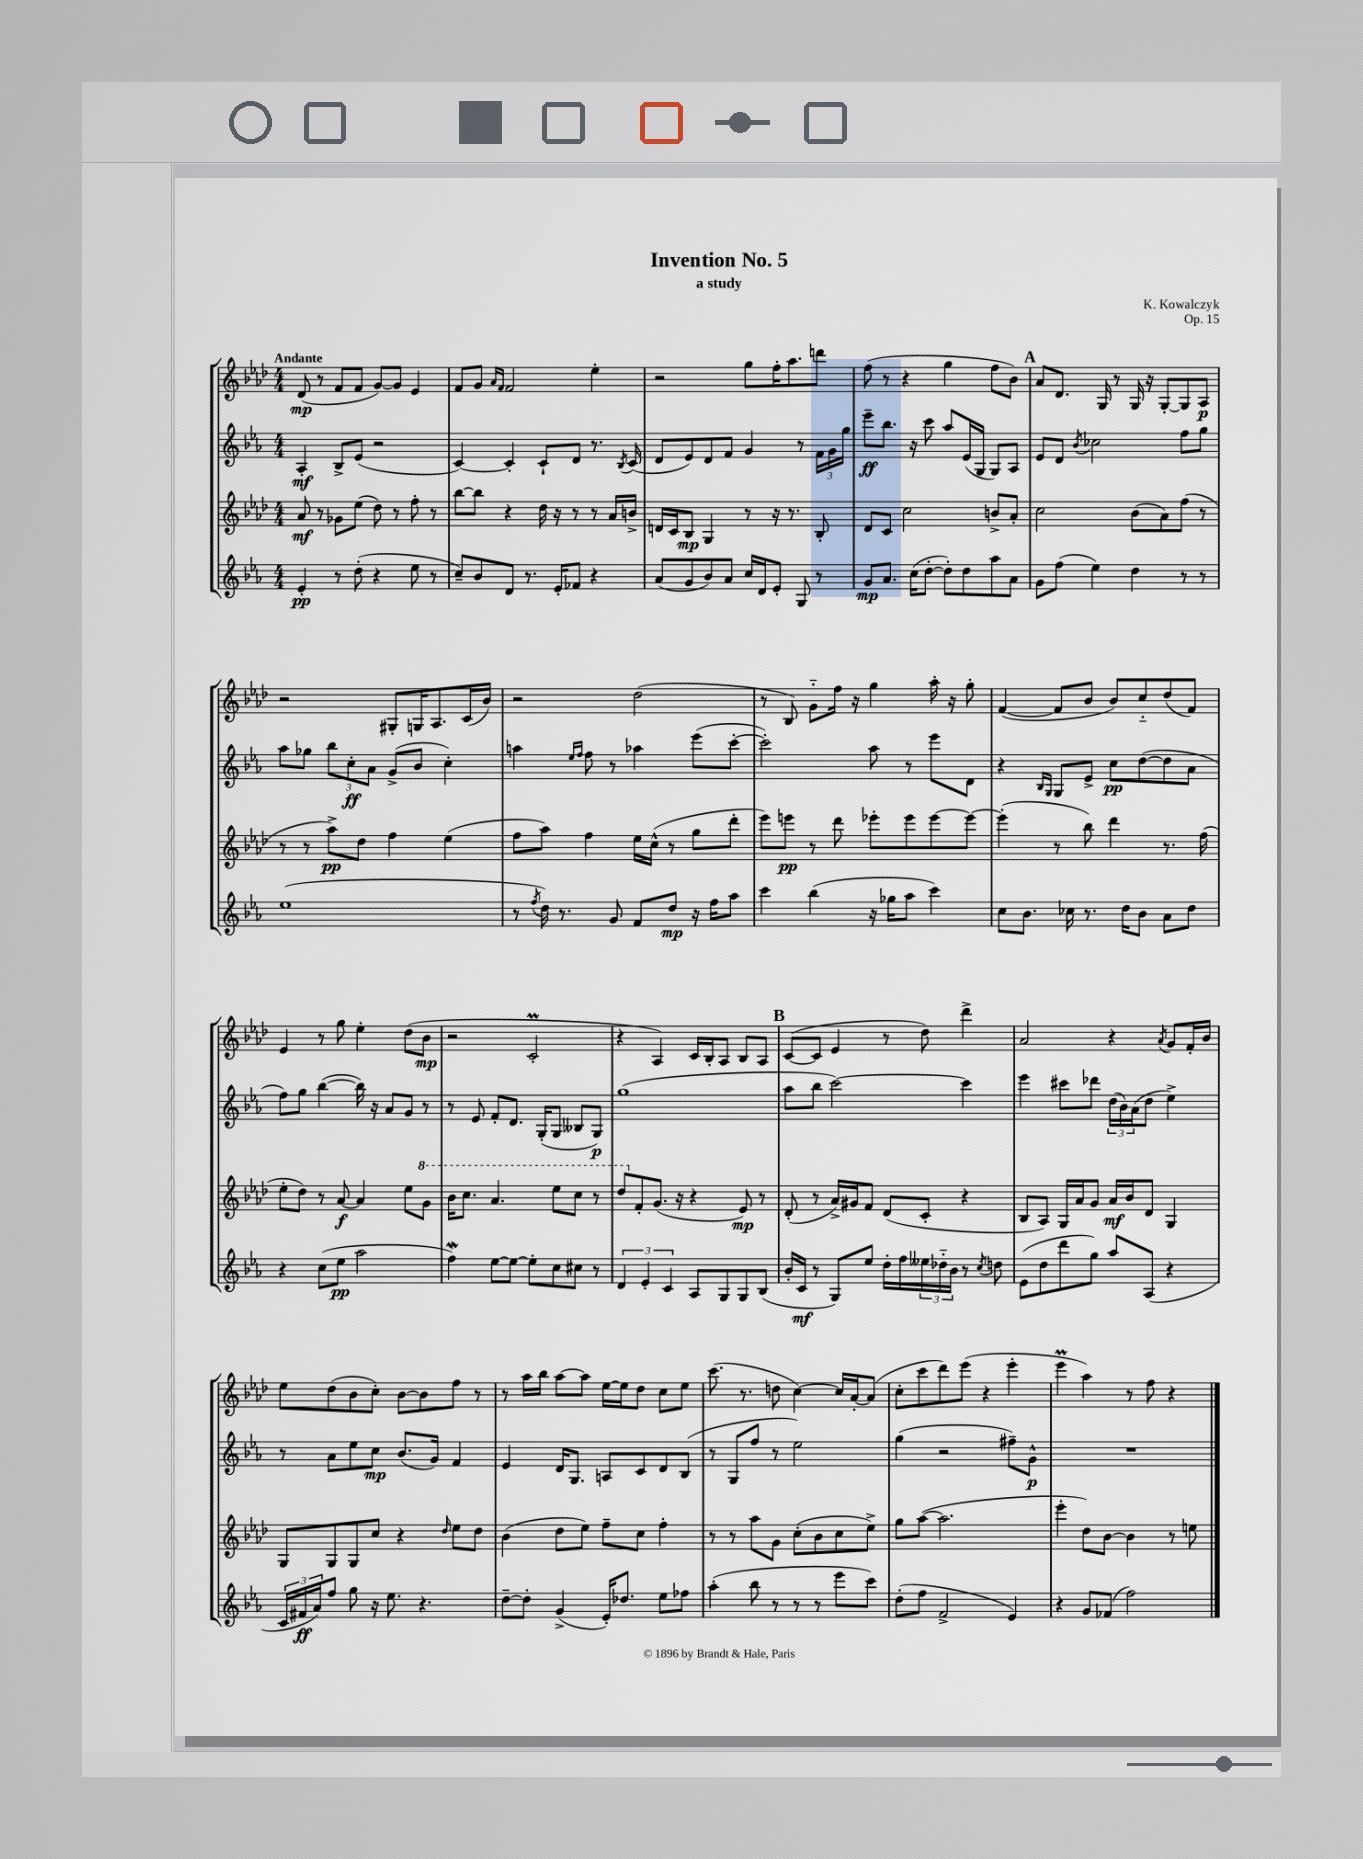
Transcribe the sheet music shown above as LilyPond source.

\header { title = "Invention No. 5" composer = "K. Kowalczyk" subtitle = "a study" opus = "Op. 15" }
<<
\new StaffGroup <<
\new Staff = "s0" {
    \clef treble \key aes \major \numericTimeSignature \time 4/4 \tempo "Andante"
    des'8\mp( r8 f'8 f'8 g'8~) g'8 ees'4 |
    f'8 g'8 \grace { aes'16 f'16 } f'2 ees''4-. |
    r2 g''8 f''16-. aes''8. d'''8 |
    f''8( r8 r4 g''4 f''8 bes'8) |
    \mark \markup { \bold "A" } aes'8 des'8. g16 r8 g16 r16 g8~-. g8 aes8\p |
    r2 gis8-. g16 aes8. c'16( bes'16) |
    r2 des''2( |
    r8 bes8) g'8-_ f''16 r16 g''4 aes''16-. r16 g''8-. |
    f'4~( f'8 bes'8 bes'8) c''8-_ des''8( f'8) |
    ees'4 r8 g''8 ees''4-. des''8( bes'8\mp |
    r2 c'2-.\prall |
    r4 aes4) c'16 bes16-. aes8 bes8 aes8 |
    \mark \markup { \bold "B" } c'8~( c'8 ees'4 r8 des''8) des'''4-> |
    aes'2 r4 \acciaccatura { aes'8 } g'8 f'16-. bes'16 |
    ees''8 des''8( bes'8 c''8-.) bes'8~ bes'8 f''8 r8 |
    r8 aes''16 bes''16 aes''8~ aes''8 ees''16~ ees''16 des''8 c''8 ees''8 |
    c'''8.( r8. d''8 c''4~) c''16 aes'16~-. aes'8( |
    c''8-. c'''8 des'''8) ees'''8( r4 ees'''4-. |
    ees'''4\prall aes''4) r8 f''8 r4 \bar "|." |
}
\new Staff = "s1" {
    \clef treble \key ees \major \numericTimeSignature \time 4/4
    aes4-.\mf bes8-> ees'8( r2 |
    c'4~) c'4-. c'8-! d'8 r8. \acciaccatura { bes8 } c'16( |
    d'8 ees'8) d'8 f'8 g'4 r8 \tuplet 3/2 { f'16 g'16 g''16 } |
    ees'''8--\ff bes''8. r16 c'''8 aes''8 ees'16( g16 g8) aes8 |
    \mark \markup { \bold "A" } ees'8 d'8 \acciaccatura { bes'8 } ces''2 f''8 g''8 |
    aes''8 ges''8 \tuplet 3/2 { bes''8 c''8-.\ff aes'8 } g'8->( bes'8 c''4-.) |
    a''4 \grace { ees''16 f''16 } f''8 r8 aes''4 ees'''8( c'''8~-. |
    c'''2-.) aes''8 r8 ees'''8 d'8 |
    r4 \grace { bes16 g16 } g8 ees'8-> c''8\pp d''8~( d''8 aes'8 |
    f''8) g''8 bes''4~( bes''16) r16 aes'8 g'8 r8 |
    r8 ees'8 f'8-. d'8. g16-.( g8 beses8 g8\p) |
    g''1( |
    \mark \markup { \bold "B" } aes''8 bes''8 c'''2~) c'''4 |
    ees'''4 cis'''8 des'''8 \tuplet 3/2 { d''16( bes'16) aes'16( } d''8 ees''4->) |
    r8 aes'8 ees''8 c''8\mp bes'8.( g'16) f'4 |
    ees'4 d'16 g8. a8 c'8 d'8 bes8( |
    r8 g8 f''8 r8 ees''2) |
    g''4( r2 fis''8--) g'8-^\p |
    R1 \bar "|." |
}
\new Staff = "s2" {
    \clef treble \key aes \major \numericTimeSignature \time 4/4
    aes'8\mf r8 ges'8 ees''8( des''8) r8 f''8-. r8 |
    bes''8~ bes''8 r4 des''16 r16 r8 r8 aes'16 b'16-> |
    d'16 c'16 bes8\mp g4 r8 r16 r8. bes8-. |
    des'8 c'8 c''2 b'8-> aes'8-. |
    \mark \markup { \bold "A" } c''2 bes'8( aes'8) f''8( r8 |
    r8 r8 aes''8->\pp) des''8 f''4 ees''4( |
    f''8 aes''8) f''4 ees''16 c''16-^( r8 g''8 des'''8-. |
    ees'''8) e'''8\pp r8 des'''8 ees'''8-. ees'''8 ees'''8~ ees'''8~ |
    ees'''4-.( r8 bes''8) des'''4 r8. f''16( |
    ees''8-. des''8) r8 aes'8~\f aes'4 ees''8 \ottava #1 g''8 |
    bes''16 c'''8. aes''4. ees'''8 c'''8 r8 |
    des'''8 \ottava #0 f'8-. g'8.( r16 r4 ees'8\mp) r8 |
    \mark \markup { \bold "B" } des'8-.( r8 aes'16->) gis'16 f'8 des'8( c'8-. r4 |
    bes8 aes8) g16 aes'16 g'8 aes'16\mf bes'16 des'8 g4 |
    g8 g8 g8 c''8 r4 \grace { des''16 } ees''8 des''8 |
    bes'4( des''8 ees''8) f''8-- c''8 f''4-. |
    r8 r8 aes''8 g'8 c''8-.( bes'8 c''8 ees''8->) |
    g''8 aes''8~( aes''2. |
    ees'''4-. des''8) bes'8~ bes'4 r8 e''8 \bar "|." |
}
\new Staff = "s3" {
    \clef treble \key ees \major \numericTimeSignature \time 4/4
    ees'4-.\pp r8 d''8-.( r4 ees''8 r8 |
    c''8--) bes'8 d'8 r8. ees'16-. fes'8 r4 |
    aes'8( g'8 bes'8) aes'8 c''16 d'16 ees'8-. g8 r8 |
    g'8\mp aes'8. c''16( d''8~-. d''8-.) d''8 aes''8 aes'8 |
    \mark \markup { \bold "A" } g'8 f''8( ees''4) d''4 r8 r8 |
    ees''1( |
    r8 \acciaccatura { f''8 } d''16) r8. g'8 f'8 d''8\mp r16 f''16 aes''8 |
    c'''4 bes''4( r16 ges''16 aes''8 c'''4) |
    c''8 bes'8. ces''16 r8. d''16 bes'8 aes'8 d''8 |
    r4 c''8( ees''8\pp aes''2 |
    f''4\mordent) ees''8~ ees''8~ ees''8-. c''8 cis''8 r8 |
    \tuplet 3/2 { d'4 ees'4-. c'4 } aes8 g8 g8 bes8( |
    \mark \markup { \bold "B" } bes'16-. c'16\mf r8 g8) ees''8 d''16-. f''16 \tuplet 3/2 { eeses''16 des''16-_ bes'16 } r8 \acciaccatura { c''8 } d''8 |
    ees'8( d''8 d'''8 g''8) aes''8 aes8( r4 |
    \tuplet 3/2 { c'16 fis'16\ff aes'16) } f''8 g''8 r16 ees''8. r4. |
    d''8~-- d''8-. g'4->( ees'16-.) des''8. ees''8 fes''8 |
    aes''4-.( bes''8 r8 r8 r8 ees'''8 c'''8) |
    d''8-.( f''8 f'2-> ees'4) |
    r4 g'8 fes'8( f''2) \bar "|." |
}
>>
>>
\layout { \context { \Score \remove "Bar_number_engraver" } }
